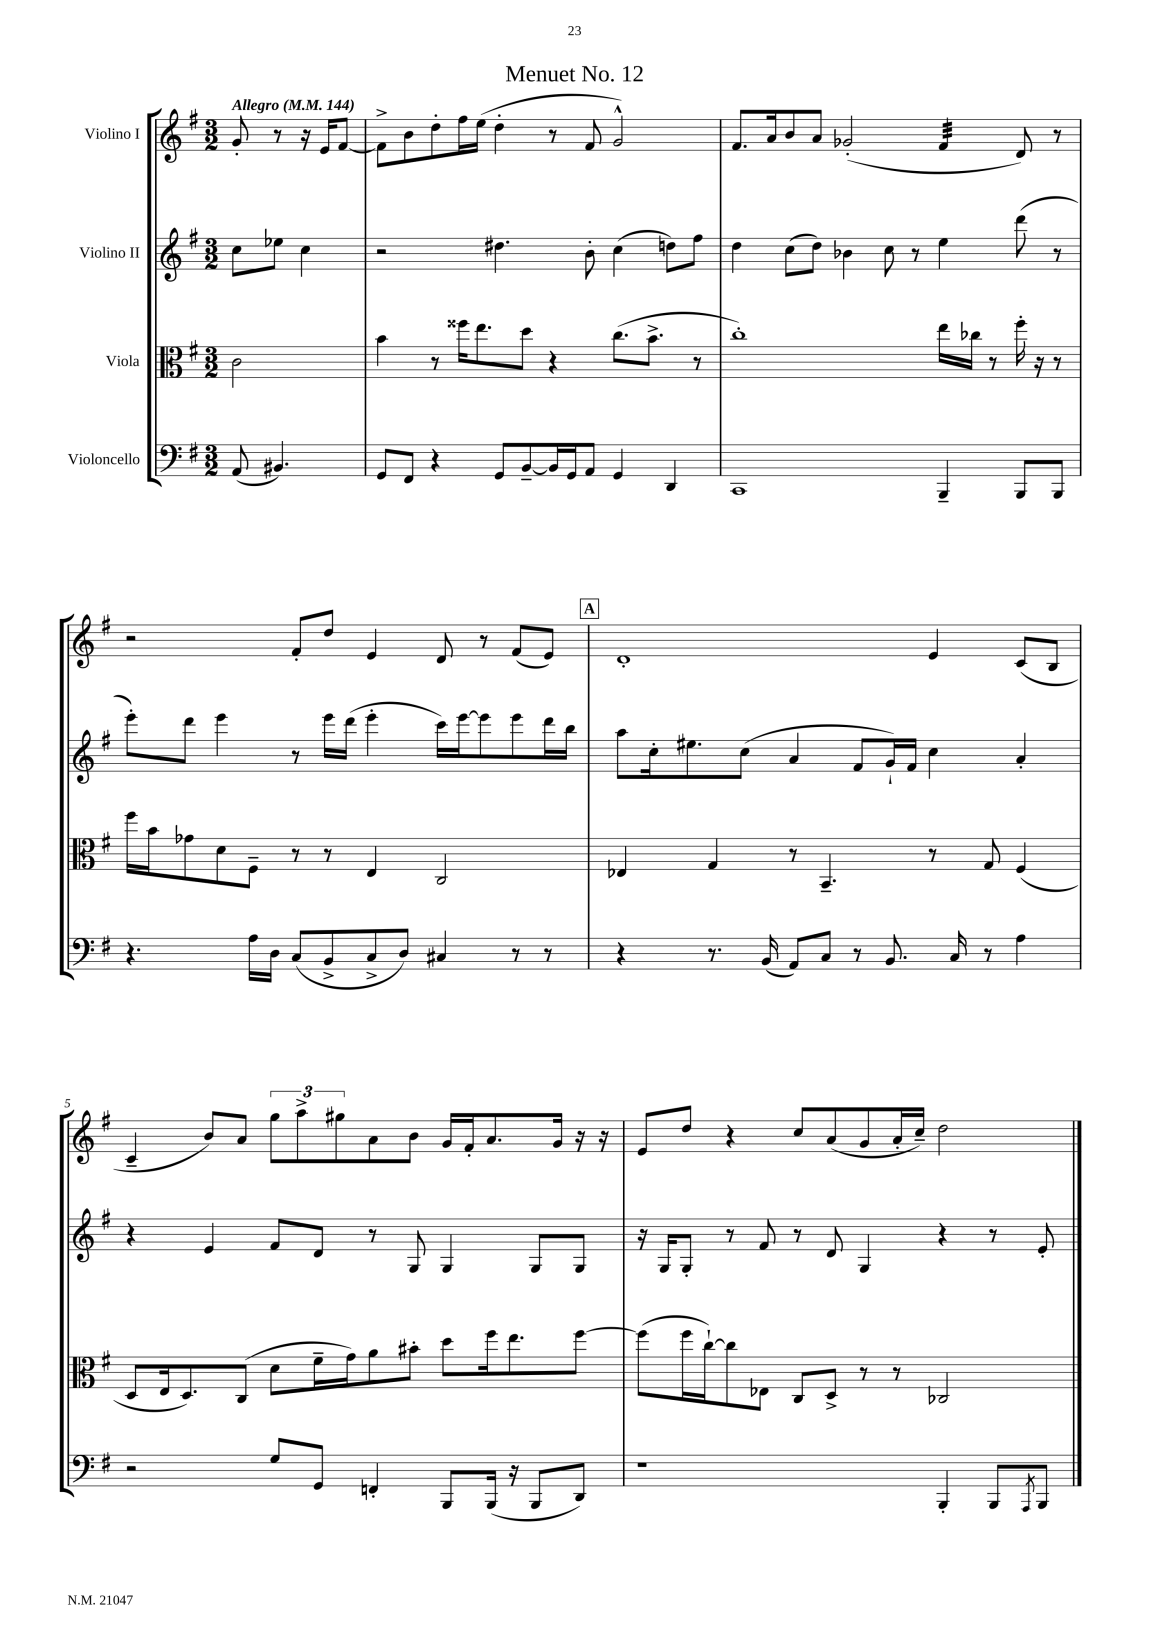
\header { title = "Menuet No. 12" }
<<
\new StaffGroup <<
\new Staff = "s0" \with { instrumentName = "Violino I" } {
    \clef treble \key g \major \numericTimeSignature \time 3/2 \partial 2 \tempo "Allegro" 4 = 144
    g'8-. r8 r16 e'16 fis'8~ |
    fis'8-> b'8 d''8-. fis''16 e''16( d''4-. r8 fis'8 g'2-^) |
    fis'8. a'16 b'8 a'8 ges'2-.( fis'4:32 d'8) r8 |
    r2 fis'8-. d''8 e'4 d'8 r8 fis'8( e'8) |
    \mark \markup { \box "A" } d'1-. e'4 c'8( b8 |
    c'4-- b'8) a'8 \tuplet 3/2 { g''8 a''8-> gis''8 } a'8 b'8 g'16 fis'16-. a'8. g'16 r16 r16 |
    e'8 d''8 r4 c''8 a'8( g'8 a'16-. c''16--) d''2 \bar "|." |
}
\new Staff = "s1" \with { instrumentName = "Violino II" } {
    \clef treble \key g \major \numericTimeSignature \time 3/2 \partial 2
    c''8 ees''8 c''4 |
    r2 dis''4. b'8-. c''4( d''8) fis''8 |
    d''4 c''8( d''8) bes'4 c''8 r8 e''4 d'''8( r8 |
    e'''8-.) d'''8 e'''4 r8 e'''16 d'''16( e'''4-. c'''16) e'''16~ e'''8 e'''8 d'''16 b''16 |
    \mark \markup { \box "A" } a''8 c''16-. eis''8. c''8( a'4 fis'8 g'16-!) fis'16 c''4 a'4-. |
    r4 e'4 fis'8 d'8 r8 g8 g4 g8 g8 |
    r16 g16 g8-. r8 fis'8 r8 d'8 g4 r4 r8 e'8-. \bar "|." |
}
\new Staff = "s2" \with { instrumentName = "Viola" } {
    \clef alto \key g \major \numericTimeSignature \time 3/2 \partial 2
    c'2 |
    b'4 r8 fisis''16 e''8. d''8 r4 c''8.( b'8.-> r8 |
    c''1-.) e''16 ces''16 r8 fis''16-. r16 r8 |
    fis''16 b'16 ges'8 d'8 fis8-- r8 r8 e4 c2 |
    \mark \markup { \box "A" } ees4 g4 r8 b,4.-- r8 g8 fis4( |
    d8 e16 d8.) c8( d'8 fis'16-- g'16) a'8 bis'8-. d''8 fis''16 e''8. fis''8~ |
    fis''8( fis''16 c''16~-!) c''8 ees8 c8 d8-> r8 r8 ces2 \bar "|." |
}
\new Staff = "s3" \with { instrumentName = "Violoncello" } {
    \clef bass \key g \major \numericTimeSignature \time 3/2 \partial 2
    a,8( bis,4.) |
    g,8 fis,8 r4 g,8 b,8~-- b,16 g,16 a,8 g,4 d,4 |
    c,1 b,,4-- b,,8 b,,8 |
    r4. a16 d16 c8( b,8-> c8-> d8) cis4 r8 r8 |
    \mark \markup { \box "A" } r4 r8. b,16( a,8) c8 r8 b,8. c16 r8 a4 |
    r2 g8 g,8 f,4-. b,,8 b,,16( r16 b,,8 d,8) |
    r1 b,,4-. b,,8 \acciaccatura { a,,8 } b,,8 \bar "|." |
}
>>
>>
\layout { \context { \Score \override BarNumber.break-visibility = ##(#f #t #t) barNumberVisibility = #(every-nth-bar-number-visible 5) } }
